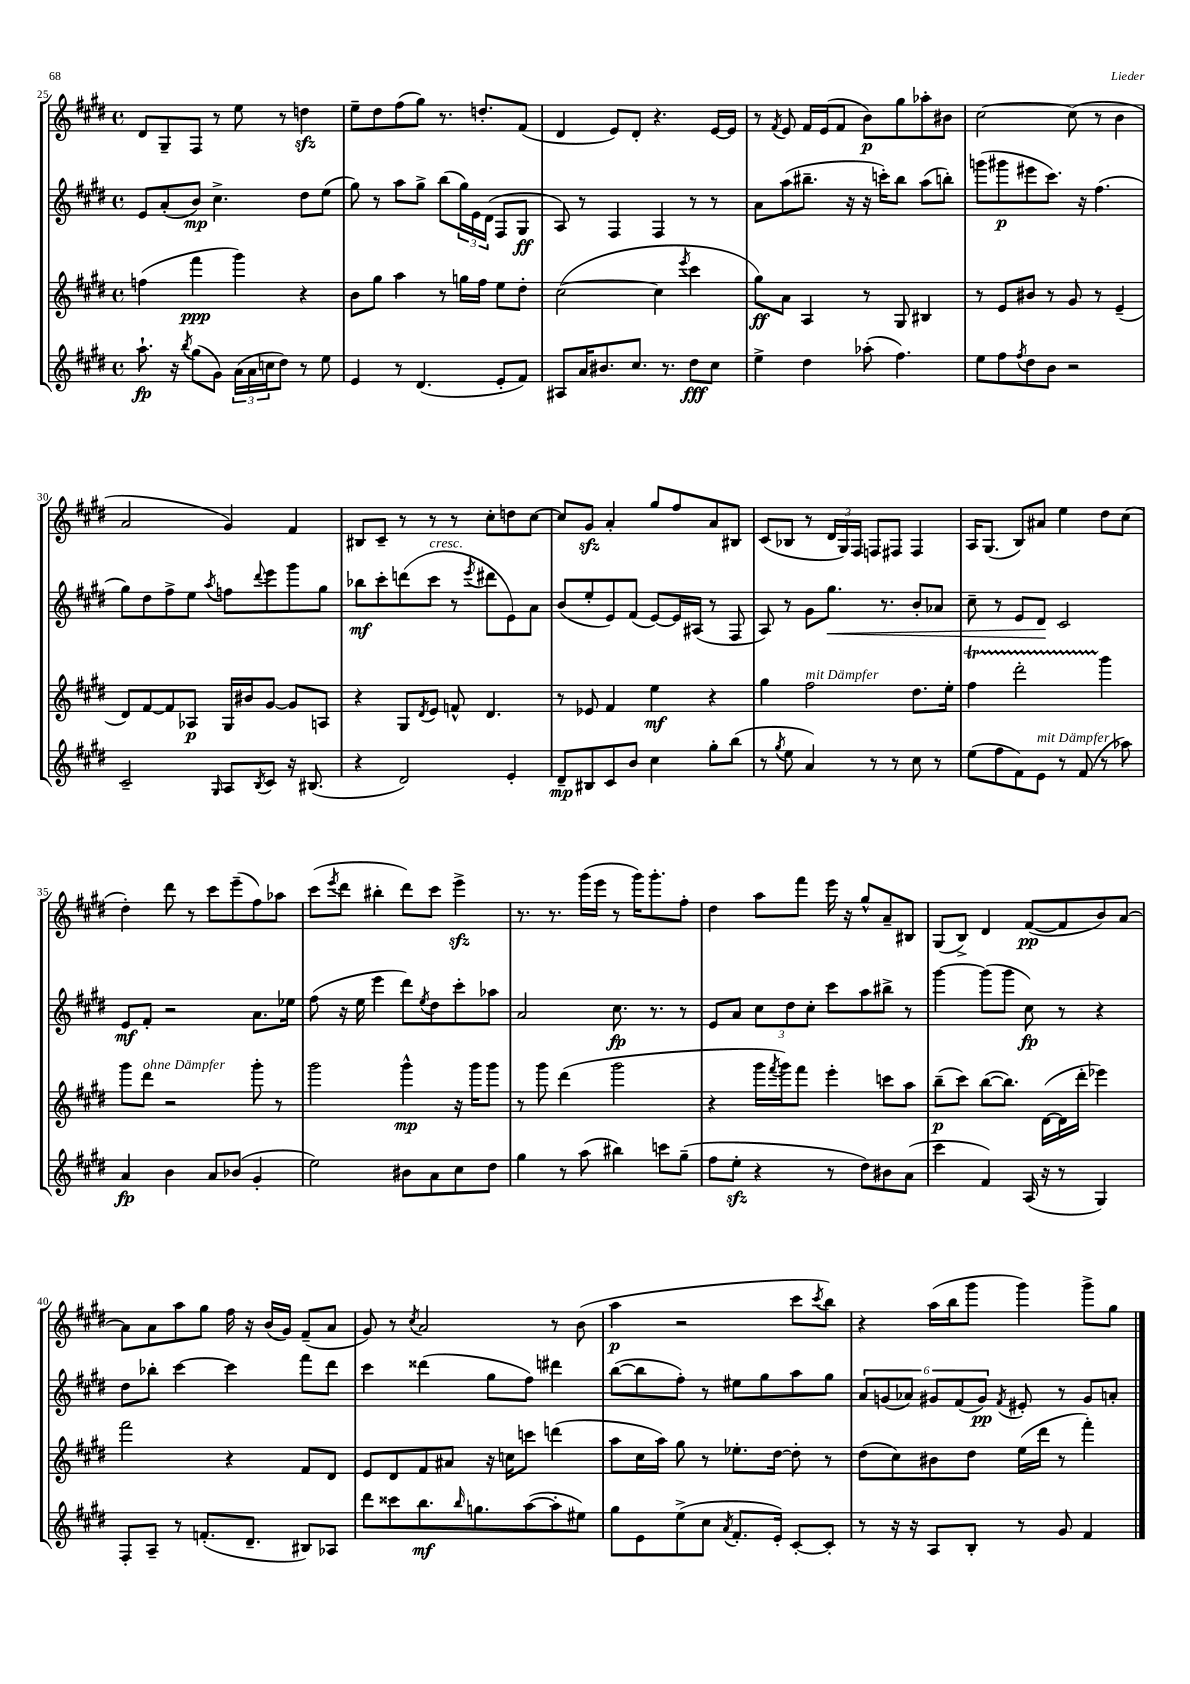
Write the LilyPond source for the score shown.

<<
\new StaffGroup <<
\new Staff = "s0" {
    \clef treble \key e \major \defaultTimeSignature \time 4/4
    dis'8 gis8-- fis8 r8 e''8 r8 d''4\sfz |
    e''8-- dis''8 fis''8( gis''8) r8. d''8.-. fis'8( |
    dis'4 e'8) dis'8-. r4. e'16~ e'16 |
    r8 \acciaccatura { fis'8 } e'8 fis'16 e'16( fis'8 b'8\p) gis''8 aes''8-. bis'8 |
    cis''2~ cis''8( r8 b'4 |
    a'2 gis'4) fis'4 |
    bis8 cis'8-- r8 r8 r8 cis''8-. d''8 cis''8~ |
    cis''8 gis'8\sfz a'4-. gis''8 fis''8 a'8 bis8 |
    cis'8( bes8 r8 \tuplet 3/2 { dis'16 gis16) fis16 } f8 fis8 fis4 |
    a16 gis8.( b8) ais'8 e''4 dis''8 cis''8( |
    dis''4-.) dis'''8 r8 cis'''8 e'''8--( fis''8) aes''8 |
    cis'''8( \acciaccatura { e'''8 } dis'''8 bis''4-. dis'''8) cis'''8 e'''4->\sfz |
    r8. r8. gis'''16( e'''16 r8 gis'''16) gis'''8.-. fis''8-. |
    dis''4 a''8 fis'''8 e'''16 r16 gis''8-^ a'8-- bis8 |
    gis8( b8->) dis'4 fis'8~\pp( fis'8 b'8) a'8~ |
    a'8 a'8 a''8 gis''8 fis''16 r16 b'16( gis'16) fis'8--( a'8 |
    gis'8) r8 \acciaccatura { cis''8 } a'2 r8 b'8( |
    a''4\p r2 cis'''8 \acciaccatura { cis'''8 } b''8) |
    r4 a''16( b''16 gis'''8 gis'''4) gis'''8-> gis''8 \bar "|." |
}
\new Staff = "s1" {
    \clef treble \key e \major \defaultTimeSignature \time 4/4
    e'8 a'8-.( b'8\mp) cis''4.-> dis''8 e''8( |
    gis''8) r8 a''8 gis''8-> b''8( \tuplet 3/2 { gis''16) e'16 dis'16( } fis8 gis8\ff |
    a8) r8 fis4 fis4 r8 r8 |
    a'8 a''8( bis''8.-- r16 r16 c'''16-.) bis''8 a''8( b''8-.) |
    g'''8( gis'''8\p eis'''8 cis'''8.) r16 fis''4.( |
    gis''8) dis''8 fis''8-> e''8 \acciaccatura { a''8 } f''8 \appoggiatura { dis'''8 } e'''8 gis'''8 gis''8 |
    bes''8\mf cis'''8-. d'''8( cis'''8^\markup { \italic "cresc." } r8 \acciaccatura { e'''8 } dis'''8 e'8) a'8 |
    b'8( e''8-. e'8) fis'8( e'8~) e'16 ais16( r8 fis8 |
    a8) r8 gis'8 gis''8.\< r8. b'8-. aes'8 |
    cis''8-- r8 e'8 dis'8\! cis'2 |
    e'8\mf fis'8-. r2 a'8. ees''16 |
    fis''8( r16 e''16 e'''4 dis'''8) \acciaccatura { e''8 } dis''8 cis'''8-. aes''8 |
    a'2 cis''8.\fp r8. r8 |
    e'8 a'8 \tuplet 3/2 { cis''8 dis''8 cis''8-. } cis'''8 a''8 bis''8-> r8 |
    gis'''4~ gis'''8( gis'''8 cis''8\fp) r8 r4 |
    dis''8 bes''8-. cis'''4~ cis'''4 fis'''8 dis'''8 |
    cis'''4 disis'''4( gis''8 fis''8) dis'''4 |
    b''8~( b''8 fis''8-.) r8 eis''8 gis''8 a''8 gis''8 |
    \tuplet 6/4 { a'8 g'8( aes'8) gis'8 fis'8( gis'8\pp) } \acciaccatura { fis'8 } eis'8-. r8 gis'8 a'8-. \bar "|." |
}
\new Staff = "s2" {
    \clef treble \key e \major \defaultTimeSignature \time 4/4
    f''4( fis'''4\ppp gis'''4) r4 |
    b'8 gis''8 a''4 r8 g''16 fis''16 e''8 dis''8-. |
    cis''2~( cis''4 \acciaccatura { e'''8 } cis'''4 |
    gis''8\ff) a'8 a4 r8 gis8 bis4 |
    r8 e'8 bis'8 r8 gis'8 r8 e'4--( |
    dis'8) fis'8~ fis'8 aes8\p gis16 bis'16 gis'8~ gis'8 a8 |
    r4 gis8 \acciaccatura { dis'8 } e'8 f'8-^ dis'4. |
    r8 ees'8 fis'4 e''4\mf r4 |
    gis''4 fis''2^\markup { \italic "mit Dämpfer" } dis''8. e''16-. |
    fis''4\startTrillSpan dis'''2-. gis'''4\stopTrillSpan |
    gis'''8 dis'''8^\markup { \italic "ohne Dämpfer" } r2 gis'''8-. r8 |
    gis'''2 gis'''4-^\mp r16 gis'''16 gis'''8 |
    r8 gis'''8 dis'''4( gis'''2 |
    r4 gis'''16 \acciaccatura { fis'''8 } gis'''16) fis'''8 e'''4-. c'''8 a''8 |
    b''8--\p( cis'''8) b''8~( b''8.) dis'16~( dis'16 dis'''16-. ees'''4) |
    fis'''2 r4 fis'8 dis'8 |
    e'8 dis'8 fis'8 ais'8 r16 c''16 c'''8 d'''4( |
    a''8 cis''16 a''16) gis''8 r8 ees''8.-. dis''16~ dis''8-. r8 |
    dis''8( cis''8) bis'8 dis''8 e''16( dis'''16 r8 fis'''4-.) \bar "|." |
}
\new Staff = "s3" {
    \clef treble \key e \major \defaultTimeSignature \time 4/4
    a''8.-!\fp r16 \acciaccatura { b''8 } gis''8( gis'8) \tuplet 3/2 { a'16( a'16 c''16 } dis''8) r8 e''8 |
    e'4 r8 dis'4.( e'8-. fis'8) |
    ais8 a'16 bis'8. cis''8. r8. dis''8\fff cis''8 |
    e''4-> dis''4 aes''8-.( fis''4.) |
    e''8 fis''8 \acciaccatura { fis''8 } dis''8 b'8 r2 |
    cis'2-- \grace { gis16 } a8 \acciaccatura { b8 } cis'8 r16 bis8.( |
    r4 dis'2) e'4-. |
    dis'8--\mp bis8 cis'8 b'8 cis''4 gis''8-. b''8( |
    r8 \acciaccatura { gis''8 } e''8 a'4) r8 r8 cis''8 r8 |
    e''8( fis''8 fis'8) e'8^\markup { \italic "mit Dämpfer" } r8 fis'8( r8 aes''8) |
    a'4\fp b'4 a'8 bes'8( gis'4-. |
    e''2) bis'8 a'8 cis''8 dis''8 |
    gis''4 r8 a''8( bis''4) c'''8 gis''8--( |
    fis''8 e''8-.\sfz r4 r8 dis''8) bis'8 a'8( |
    cis'''4 fis'4) a16( r16 r8 gis4) |
    fis8-. a8-- r8 f'8.-.( dis'8.-- bis8) aes8 |
    dis'''8 cisis'''8 b''8.\mf \grace { b''16 } g''8. a''8~( a''8-. eis''8) |
    gis''8 e'8 e''8->( cis''8 \acciaccatura { a'8 } fis'8.-. e'16-.) cis'8~-. cis'8-. |
    r8 r16 r16 a8 b8-. r8 gis'8 fis'4 \bar "|." |
}
>>
>>
\layout { \context { \Score currentBarNumber = #25 } }
